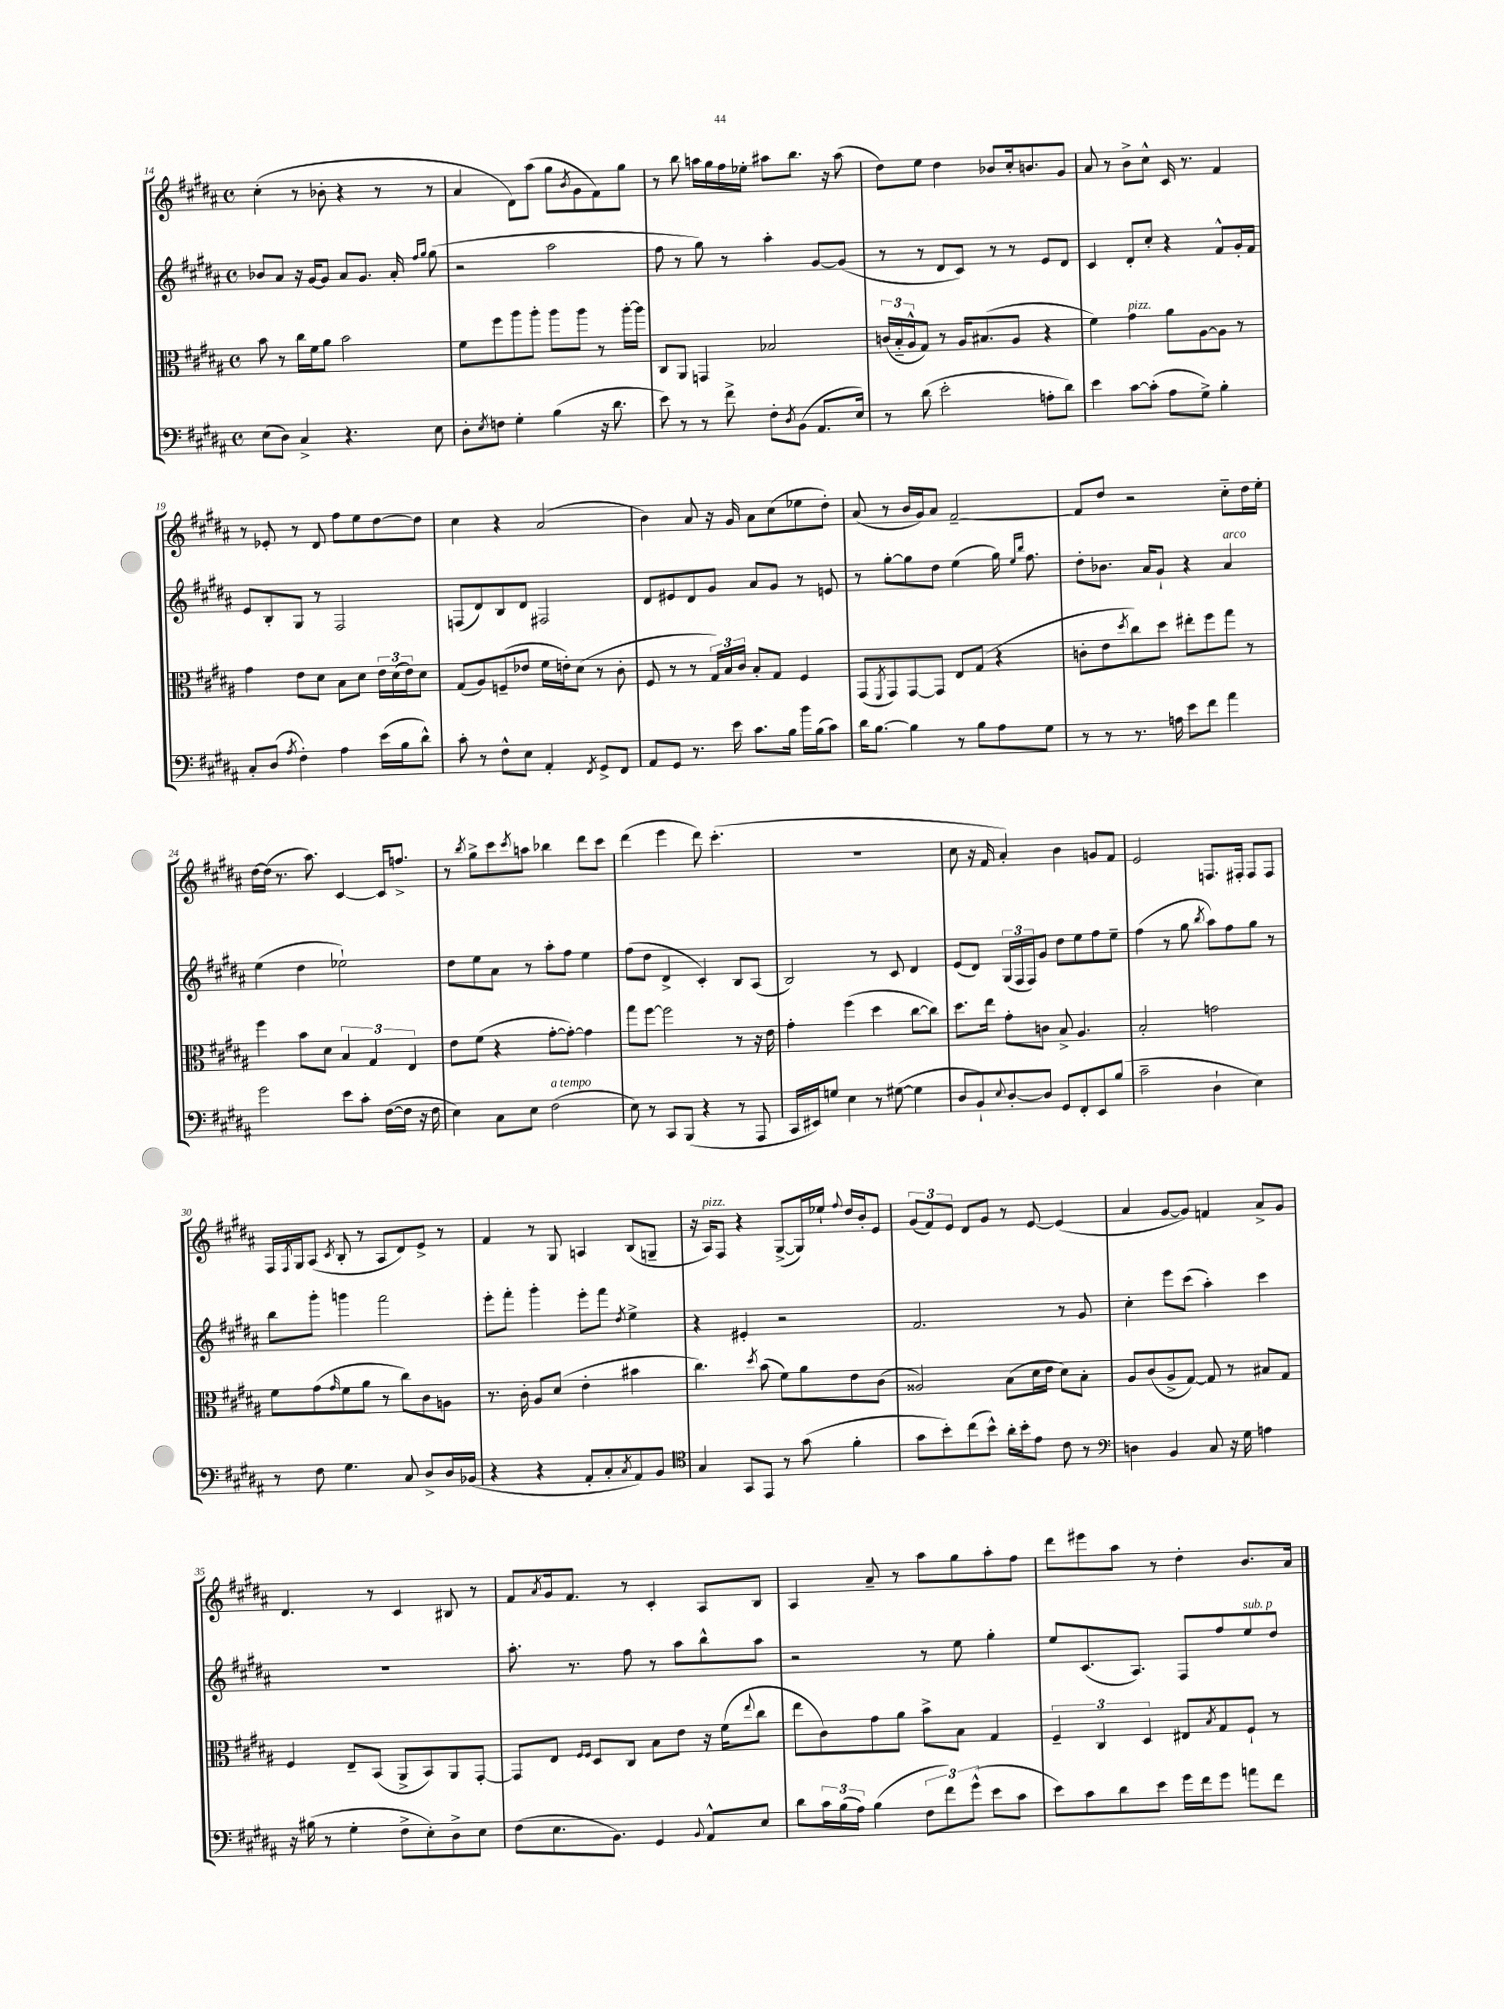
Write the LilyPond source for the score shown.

<<
\new StaffGroup <<
\new Staff = "s0" {
    \clef treble \key b \major \defaultTimeSignature \time 4/4
    cis''4-.( r8 bes'8-. r4 r8 r8 |
    ais'4 dis'8) ais''8( gis''8 \acciaccatura { b'8 } gis'8 fis'8) gis''8 |
    r8 b''8 a''16 gis''16 fis''16 ees''16-. ais''8 b''8. r16 ais''8( |
    dis''8) e''8 dis''4 bes'8 cis''16-. b'8. gis'8 |
    ais'8 r8 b'8-> cis''8-^ cis'16 r8. fis'4 |
    r8 ees'8-. r8 dis'8 fis''8 e''8 dis''8~ dis''8 |
    cis''4 r4 ais'2( |
    b'4) ais'8 r16 gis'16 ais'8 cis''8( ees''8 dis''8-.) |
    ais'8( r8 b'16 gis'16) ais'8 fis'2~-- |
    fis'8 dis''8 r2 cis''8-_ dis''16 e''16-. |
    dis''16~ dis''16( r8. ais''8.) cis'4~ cis'16 f''8.-> |
    r8 \acciaccatura { b''8 } gis''8-> cis'''8 \acciaccatura { cis'''8 } a''8 bes''4 dis'''8 cis'''8 |
    dis'''4( e'''4 dis'''8) cis'''4.-.( |
    R1 |
    cis''8 r16 fis'16 ais'4-.) b'4 g'8 fis'8 |
    e'2 f8. fis16-. fis8 fis8 |
    fis16 \acciaccatura { fis8 } gis16 ais8( \acciaccatura { cis'8 } b8-. r8 ais8 dis'8) e'8-> r8 |
    fis'4 r8 gis8 a4 b8( g8-- |
    r16 ais16^\markup { \italic "pizz." }) fis8 r4 gis8~->( gis16) ees''16-! \appoggiatura { fis''8 } dis''16 b'16-. e'8 |
    \tuplet 3/2 { gis'8( fis'8) e'8 } dis'8 gis'8 r8 e'8~ e'4( |
    ais'4 gis'8~ gis'8) f'4 ais'8-> gis'8 |
    dis'4. r8 cis'4 bis8 r8 |
    fis'8 \acciaccatura { ais'8 } gis'16 fis'8. r8 cis'4-. ais8 b8 |
    ais4 ais'8-- r8 ais''8 gis''8 ais''8-. fis''8 |
    dis'''8 eis'''8 ais''8 r8 dis''4-. b'8. ais'16 \bar "|." |
}
\new Staff = "s1" {
    \clef treble \key b \major \defaultTimeSignature \time 4/4
    bes'8 ais'8 r16 gis'16~ gis'8 ais'8 gis'8. ais'16-. \grace { fis''16 gis''16 } gis''8( |
    r2 ais''2 |
    fis''8 r8 gis''8) r8 ais''4-. gis'8~ gis'8( |
    r8 r8 dis'8 cis'8) r8 r8 e'8 dis'8 |
    cis'4 dis'8-. cis''8-. r4 fis'8-^ gis'16-. fis'16 |
    e'8 b8-. gis8 r8 fis2 |
    f8( dis'8) b8 dis'8 fis2 |
    dis'8 eis'8 dis'8 gis'8 ais'8 gis'8 r8 e'8 |
    r8 gis''8~-. gis''8 dis''8 e''4( gis''16) \grace { e''16 b''16 } fis''8. |
    dis''8-. bes'8. ais'16 gis'8-! r4 ais'4^\markup { \italic "arco" } |
    e''4( dis''4 ees''2-!) |
    dis''8 e''8 ais'8 r8 ais''8-. fis''8 e''4 |
    fis''8( dis''8 dis'4-> cis'4-.) b8 ais8( |
    b2) r8 cis'8 dis'4 |
    e'8( dis'8) \tuplet 3/2 { gis16( fis16 fis16) } gis'8 dis''8 e''8 fis''8 e''8-- |
    fis''4( r8 gis''8 \acciaccatura { b''8 } ais''8) fis''8 gis''8 r8 |
    b''8 gis'''8-. g'''4 fis'''2 |
    e'''8-. fis'''8-. gis'''4-. e'''8-. fis'''8 \acciaccatura { dis''8 } e''4-> |
    r4 eis'4-. r2 |
    fis'2. r8 gis'8 |
    cis''4-. e'''8 cis'''8( ais''4-.) cis'''4 |
    R1 |
    ais''8.-. r8. fis''8 r8 ais''8 b''8-^ ais''8 |
    r2 r8 e''8 gis''4-. |
    e''8 cis'8.( ais8.) fis8 fis''8 e''8^\markup { \italic "sub. p" } dis''8 \bar "|." |
}
\new Staff = "s2" {
    \clef alto \key b \major \defaultTimeSignature \time 4/4
    b'8 r8 cis''16 fis'16 ais'8 b'2 |
    fis'8 fis''8 ais''8 ais''8-. ais''8 ais''8 r8 ais''16~-. ais''16 |
    cis8 ais,8 g,4 bes2 |
    \tuplet 3/2 { c'16( b16-_ ais16-^ } gis8) r8 ais16 bis8.( ais8 r4 |
    fis'4) gis'4^\markup { \italic "pizz." } ais'8 ais8~ ais8 r8 |
    gis'4 e'8 dis'8 b8 dis'8 \tuplet 3/2 { e'16 dis'16( e'16) } dis'8 |
    gis8( ais8) f8--( ees'8 fis'16 e'16-.) dis'8( r8 cis'8-. |
    fis8 r8 r8 \tuplet 3/2 { gis16) b16 cis'16 } b8-. gis8 fis4 |
    gis,8( \acciaccatura { fis,8 } gis,8) gis,8~ gis,8 e8 gis8( r4 |
    c'8-. e'8 \acciaccatura { dis''8 } cis''8) dis''8 eis''8-. fis''8 gis''8 r8 |
    fis''4 b'8 dis'8 \tuplet 3/2 { b4 gis4 e4 } |
    e'8 fis'8( r4 gis'8~-. gis'8~-.) gis'4 |
    gis''8 fis''8~ fis''2 r8 r16 e'16 |
    gis'4-. fis''4( dis''4 cis''8~ cis''8) |
    dis''8. e''16 gis'8-. c'8 b8-> ais4. |
    b2-. g'2 |
    fis'8 gis'8( \grace { gis'16 } fis'8 ais'8 r8 cis''8) cis'8 a8 |
    r8. cis'16-. ais8 dis'8( e'4-. bis'4 |
    cis''4.) \acciaccatura { dis''8 } b'8( fis'8) ais'8 e'8 cis'8( |
    aisis2) b8( dis'16 e'16 dis'8) b8-. |
    ais8 cis'8( ais8-> gis8~) gis8 r8 bis8 gis8 |
    fis4 e8-- b,8( ais,8-> b,8) ais,8 gis,8~-. |
    gis,8 e8 \grace { fis16 fis16 } dis8 cis8 b8 e'8 r16 fis'16( \appoggiatura { e''8 } cis''8 |
    e''8 cis'8) gis'8 ais'8 b'8-> b8 gis4 |
    \tuplet 3/2 { fis4-- cis4 dis4 } eis8 \acciaccatura { b8 } gis8 fis8-! r8 \bar "|." |
}
\new Staff = "s3" {
    \clef bass \key b \major \defaultTimeSignature \time 4/4
    e8( dis8) cis4-> r4. e8 |
    dis8-. \acciaccatura { e8 } f8 gis4-. b4( r16 dis'8. |
    e'8) r8 r8 fis'8-> fis8-. \acciaccatura { dis8 } b,8( ais,8. e16) |
    r8 dis'8( e'2-. a8-. dis'8) |
    e'4 cis'8~ cis'8-.( ais8 gis8->) b4-. |
    cis8-. dis8( \acciaccatura { ais8 } fis4-.) ais4 e'16( b16 dis'8-^) |
    cis'8-. r8 fis8-^ e8 ais,4-. \acciaccatura { fis,8 } gis,8-> fis,8 |
    ais,8 gis,8 r8. e'16 cis'8. b16 b'16 b16( cis'8) |
    dis'16 b8.~ b4 r8 b8 ais8 gis8 |
    r8 r8 r8. a16 e'8 fis'8 ais'4 |
    gis'2 e'8 cis'8-. fis16~( fis16 r16 fis16 |
    e4) cis8 e8 fis2^\markup { \italic "a tempo" }( |
    e8) r8 cis,8 b,,8( r4 r8 ais,,8 |
    cis,16 eis,16) g8 e4 r8 gis8~( gis4 |
    dis8 b,8-!) \appoggiatura { e8 } dis8~-. dis8 gis,8 fis,8-. e,8 b8( |
    cis'2-- dis4-! e4) |
    r8 fis8 gis4. cis8 dis8-> dis16 bes,16( |
    r4 r4 ais,8-. cis8-. \acciaccatura { cis8 } ais,8) b,8 |
    \clef tenor gis4 gis,8 e,8 r8 gis'8( fis'4-. |
    gis'8 b'8-.) cis''8( b'8-^) ais'16-. b'16-. e'8 cis'8 r8 |
    \clef bass d4 b,4 cis8 r16 gis16 a4 |
    r16 bis16( r8 gis4-. fis8-> e8-.) dis8-> e8 |
    fis8( e8. b,8.) gis,4 \appoggiatura { b,8 } ais,8-^ e8 |
    dis'8 \tuplet 3/2 { cis'16 b16( ais16) } b4( \tuplet 3/2 { fis8 fis'8) gis'8-^( } e'8 cis'8 |
    e'8) cis'8 dis'8 e'8 gis'16 fis'16 gis'8 a'8 fis'8 \bar "|." |
}
>>
>>
\layout { \context { \Score currentBarNumber = #14 } }
